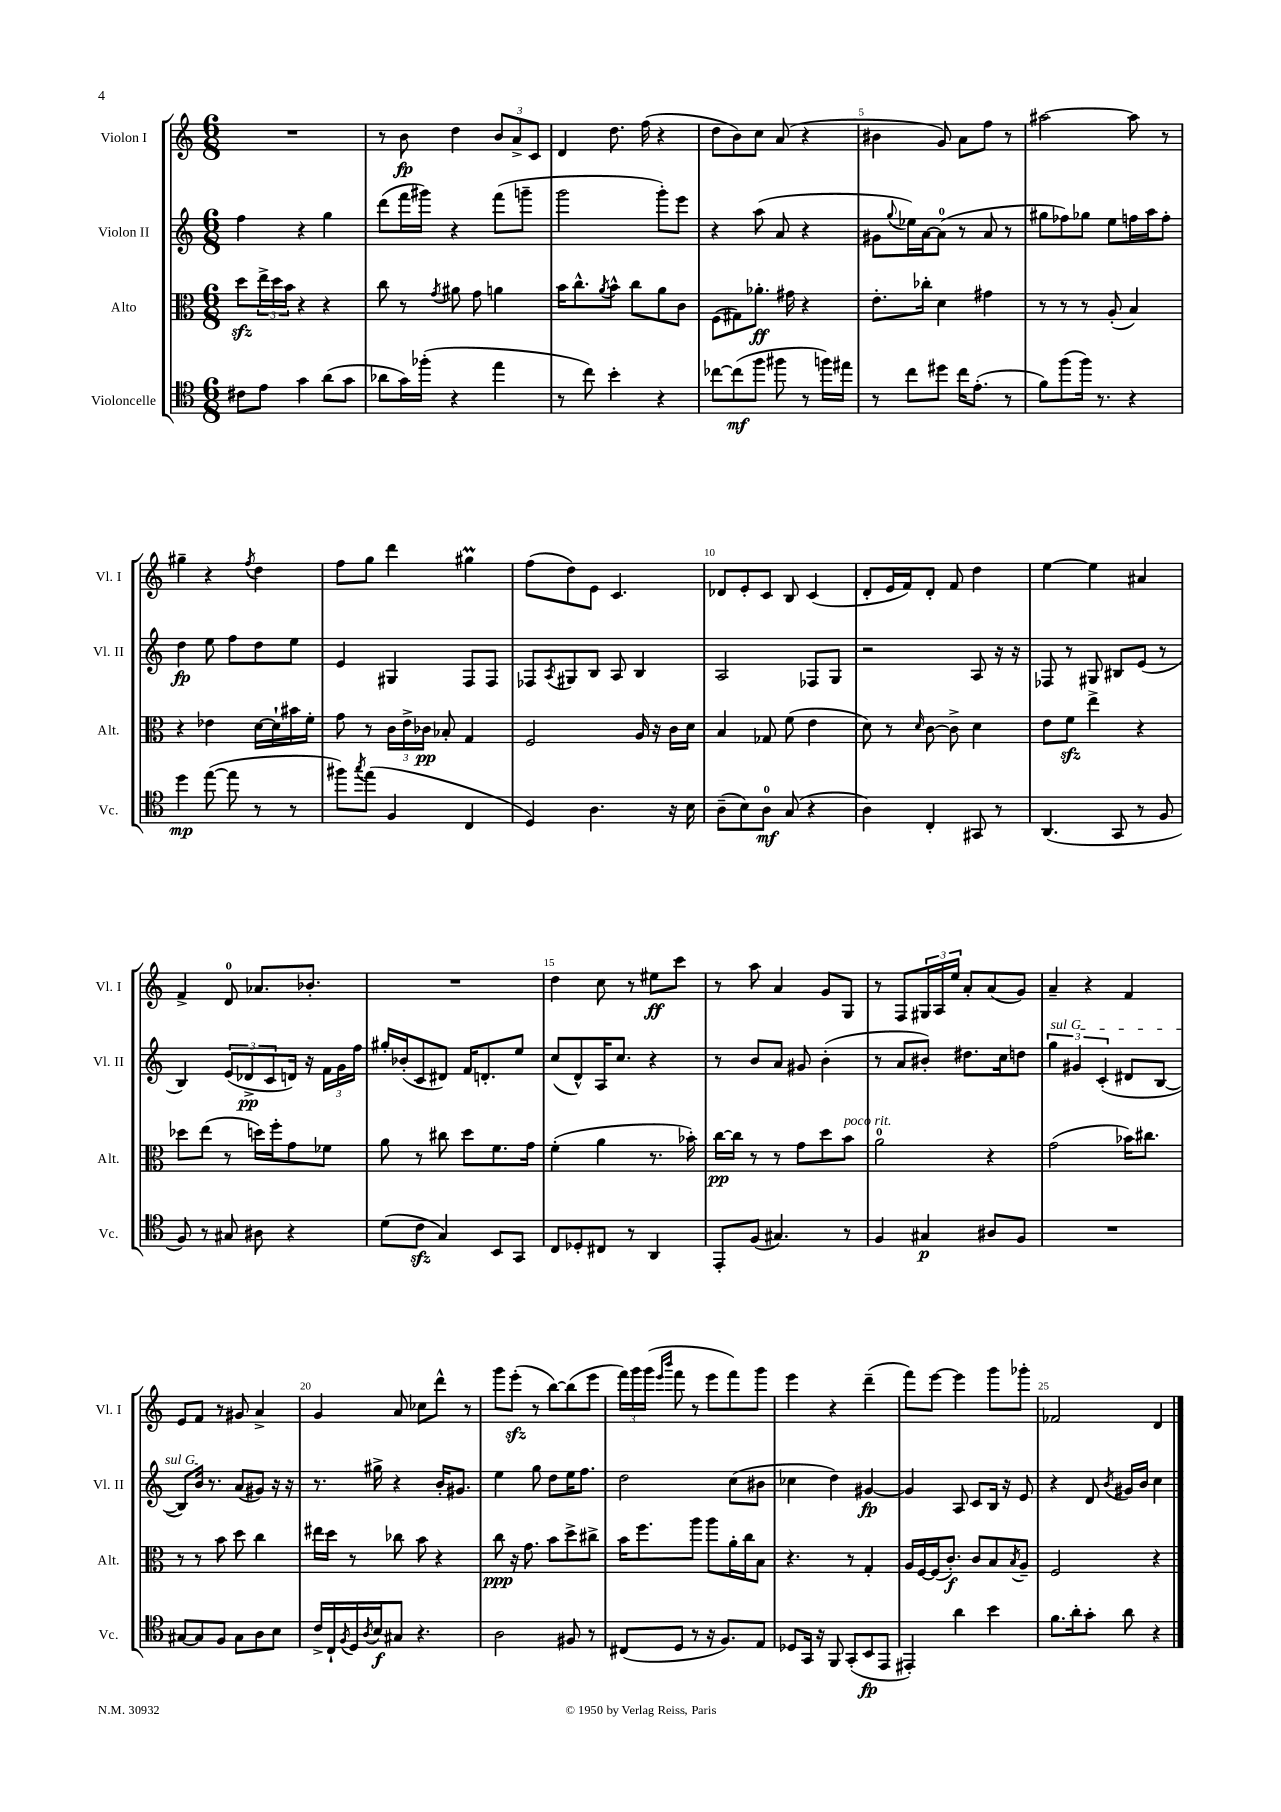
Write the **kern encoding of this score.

**kern	**dynam	**kern	**dynam	**kern	**dynam	**kern	**dynam
*part4	*part4	*part3	*part3	*part2	*part2	*part1	*part1
*staff4	*staff4	*staff3	*staff3	*staff2	*staff2	*staff1	*staff1
*I"Violoncelle	*	*I"Alto	*	*I"Violon II	*	*I"Violon I	*
*I'Vc.	*	*I'Alt.	*	*I'Vl. II	*	*I'Vl. I	*
*clefC4	*	*clefC3	*	*clefG2	*	*clefG2	*
*k[]	*	*k[]	*	*k[]	*	*k[]	*
*M6/8	*	*M6/8	*	*M6/8	*	*M6/8	*
=1	=1	=1	=1	=1	=1	=1	=1
8c#X\L	.	8ddzz\L	.	4ff\	.	2.r	.
8e\J	.	24ee^\L	.	.	.	.	.
.	.	24dd\	.	.	.	.	.
.	.	24b\JJ	.	.	.	.	.
4g\	.	4r	.	4r	.	.	.
(8a\L	.	4r	.	4gg\	.	.	.
8g\J	.	.	.	.	.	.	.
=2	=2	=2	=2	=2	=2	=2	=2
8a-X\L	.	8cc\	.	(8ddd\L	.	8r	.
16g\L)	.	8r	.	16fff\L	.	8b\	fp
(16ff-X'\JJ	.	.	.	16ggg#X\JJ)	.	.	.
.	.	8qg/	.	.	.	.	.
4r	.	8a#X\	.	4r	.	4dd\	.
.	.	8g\	.	.	.	.	.
4ee\	.	4an\	.	(8fff\L	.	12b/L	.
.	.	.	.	.	.	12a^/	.
.	.	.	.	8gggn~\J	.	.	.
.	.	.	.	.	.	12c/J	.
=3	=3	=3	=3	=3	=3	=3	=3
8r	.	16b\KL	.	2ggg\	.	4d/	.
.	.	8.cc^^\	.	.	.	.	.
8cc\)	.	.	.	.	.	.	.
.	.	8qa/	.	.	.	.	.
4b'\	.	8b^^\J	.	.	.	8.dd\	.
.	.	8cc\L	.	.	.	.	.
.	.	.	.	.	.	(16ff\	.
4r	.	8a\	.	8ggg'\L)	.	4r	.
.	.	8c\J	.	8eee\J	.	.	.
=4	=4	=4	=4	=4	=4	=4	=4
[8cc-X\L	.	(8F\L	.	4r	.	8dd\L	.
(8cc-\]	mf	8G#X\)	.	.	.	8b\)	.
8ff\J	.	8.a-X'\J	ff	(8aa\	.	8cc\J	.
8ff#X\	.	.	.	8a/	.	(8a/	.
.	.	16g#X\	.	.	.	.	.
8r	.	4r	.	4r	.	4r	.
16ffn\LL)	.	.	.	.	.	.	.
16ee#X\JJ	.	.	.	.	.	.	.
=5	=5	=5	=5	=5	=5	=5	=5
8r	.	8.e'\L	.	8g#X\L	.	4b#X\	.
.	.	.	.	8qqgg/	.	.	.
8cc\L	.	.	.	16ee-X\L)	.	.	.
.	.	16cc-X'\Jk	.	[16a\J	.	.	.
8dd#X\J	.	4d\	.	(8a\J]	.	8g/)	.
16cc\KL	.	.	.	8r	.	8a\L	.
(8.e'\J	.	.	.	.	.	.	.
.	.	4g#X\	.	8a/	.	8ff\J	.
8r	.	.	.	8r	.	8r	.
=6	=6	=6	=6	=6	=6	=6	=6
8f\L)	.	8r	.	8gg#X\L	.	[2aa#X\	.
(8ff\	.	8r	.	8ff-X\)	.	.	.
16ff\Jk)	.	8r	.	8gg-X\J	.	.	.
8.r	.	.	.	.	.	.	.
.	.	(8A'/	.	8ee\L	.	.	.
4r	.	4B/)	.	16ffn\L	.	8aa#\]	.
.	.	.	.	16aa\J	.	.	.
.	.	.	.	8ff'\J	.	8r	.
!!LO:LB:g=z
=7	=7	=7	=7	=7	=7	=7	=7
4dd\	mp	4r	.	4dd\	fp	4gg#X~\	.
([8ee\	.	4e-X\	.	8ee\	.	4r	.
8ee\]	.	.	.	8ff\L	.	.	.
.	.	.	.	.	.	8qff/	.
8r	.	[16d\LL	.	8dd\	.	4dd\	.
.	.	16d`\]	.	.	.	.	.
8r	.	16b#X\	.	8ee\J	.	.	.
.	.	16f'\JJ	.	.	.	.	.
=8	=8	=8	=8	=8	=8	=8	=8
8ff#X\L)	.	8g\	.	4e/	.	8ff\L	.
8qgg/	.	.	.	.	.	.	.
(8ee\J	.	8r	.	.	.	8gg\J	.
4F/	.	24c\LL	.	4G#X/	.	4ddd\	.
.	.	24e^\	.	.	.	.	.
.	.	24c-X\JJ	pp	.	.	.	.
.	.	8B-X'/	.	.	.	.	.
4C/	.	4G/	.	8F/L	.	4gg#Xm\	.
.	.	.	.	8F/J	.	.	.
=9	=9	=9	=9	=9	=9	=9	=9
4D/)	.	2F/	.	8F-X/L	.	(8ff\L	.
.	.	.	.	8qA/	.	.	.
.	.	.	.	8G#X/	.	8dd\)	.
4.A\	.	.	.	8B/J	.	8e\J	.
.	.	.	.	8A/	.	4.c/	.
.	.	16A/	.	4B/	.	.	.
.	.	16r	.	.	.	.	.
16r	.	16c\LL	.	.	.	.	.
16B\	.	16d\JJ	.	.	.	.	.
=10	=10	=10	=10	=10	=10	=10	=10
(8A~\L	.	4B/	.	2A/	.	8d-X/L	.
8B\)	.	.	.	.	.	8e'/	.
8A\J	mf	8G-X/	.	.	.	8c/J	.
(8G/	.	(8f\	.	.	.	8B/	.
4r	.	4e\	.	8F-X/L	.	(4c/	.
.	.	.	.	8G/J	.	.	.
=11	=11	=11	=11	=11	=11	=11	=11
4A\)	.	8d\)	.	2r	.	8d'/L	.
.	.	8r	.	.	.	16e/L	.
.	.	.	.	.	.	16f/J)	.
.	.	16qqd/	.	.	.	.	.
4C'/	.	[8c\	.	.	.	8d'/J	.
.	.	8c^\]	.	.	.	8f/	.
8GG#X/	.	4d\	.	8A/	.	4dd\	.
8r	.	.	.	16r	.	.	.
.	.	.	.	16r	.	.	.
=12	=12	=12	=12	=12	=12	=12	=12
(4.AA/	.	8e\L	.	8F-X/	.	[4ee\	.
.	.	8fzz\J	.	8r	.	.	.
.	.	4ee^\	.	8G#X/	.	4ee\]	.
8GG/	.	.	.	8B#X/L	.	.	.
8r	.	4r	.	(8e/J	.	4a#X/	.
8F/	.	.	.	8r	.	.	.
!!LO:LB:g=z
=13	=13	=13	=13	=13	=13	=13	=13
8F/)	.	8dd-X\L	.	4B/)	.	4f^/	.
8r	.	(8ee\J	.	.	.	.	.
8G#X/	.	8r	.	(12e/L	.	8d/	.
.	.	.	.	12d-X^/	pp	.	.
8A#X\	.	16ddn\LL)	.	.	.	8.a-X/L	.
.	.	.	.	12c/	.	.	.
.	.	16ff'\J	.	.	.	.	.
4r	.	8g\	.	16dn/Jk)	.	.	.
.	.	.	.	16r	.	8.b-X'/J	.
.	.	8f-X\J	.	24f\LL	.	.	.
.	.	.	.	24g\	.	.	.
.	.	.	.	24ff\JJ	.	.	.
=14	=14	=14	=14	=14	=14	=14	=14
(8d\L	.	8a\	.	16gg#X'/LL	.	2.r	.
.	.	.	.	(16b-X'/J	.	.	.
8czz\J	.	8r	.	8c/	.	.	.
4G/)	.	8cc#X\	.	8d#X/J)	.	.	.
.	.	8dd\L	.	16f/KL	.	.	.
.	.	.	.	8.dn'/	.	.	.
8BB/L	.	8.f\	.	.	.	.	.
8GG/J	.	.	.	8ee/J	.	.	.
.	.	16g\Jk	.	.	.	.	.
=15	=15	=15	=15	=15	=15	=15	=15
8C/L	.	(4f'\	.	(8cc/L	.	4dd\	.
8D-X'/	.	.	.	8d^^/)	.	.	.
8C#X/J	.	4a\	.	16A/K	.	8cc\	.
.	.	.	.	8.cc/J	.	.	.
8r	.	.	.	.	.	8r	.
4AA/	.	8.r	.	4r	.	8ee#X\L	ff
.	.	.	.	.	.	8ccc\J	.
.	.	16b-X'\)	.	.	.	.	.
=16	=16	=16	=16	=16	=16	=16	=16
8EE'/L	.	[16cc\LL	pp	8r	.	8r	.
.	.	16cc\JJ]	.	.	.	.	.
(8F/J	.	8r	.	8b/L	.	8aa\	.
4.G#X/)	.	8r	.	8a/J	.	4a/	.
.	.	8g\L	.	8g#X/	.	.	.
.	.	8dd\	.	(4b'\	.	8g/L	.
!	!	!LO:TX:a:i:t=poco rit.	!	!	!	!	!
8r	.	8b\J	.	.	.	8G/J	.
=17	=17	=17	=17	=17	=17	=17	=17
4F/	.	2a\	.	8r	.	8r	.
.	.	.	.	8a/L	.	8F/L	.
4G#X/	p	.	.	8b#X'/J)	.	24G#X/L	.
.	.	.	.	.	.	24A/	.
.	.	.	.	.	.	24ee/JJ	.
.	.	.	.	8.dd#X\L	.	8a'/L	.
8A#X/L	.	4r	.	.	.	(8a/	.
.	.	.	.	16cc\k	.	.	.
8F/J	.	.	.	8ddn\J	.	8g/J)	.
=18	=18	=18	=18	=18	=18	=18	=18
!	!	!	!	!LO:TX:a:i:t=sul G	!	!	!
2.r	.	(2g\	.	6gg\	.	4a~/	.
.	.	.	.	6g#X/	.	.	.
.	.	.	.	.	.	4r	.
.	.	.	.	(6c'/	.	.	.
.	.	16b-X\KL)	.	8d#X/L	.	4f/	.
.	.	8.cc#X\J	.	.	.	.	.
.	.	.	.	[8B/J	.	.	.
!!LO:LB:g=z
=19	=19	=19	=19	=19	=19	=19	=19
[8G#X/L	.	8r	.	8B/L])	.	8e/L	.
8G#/]	.	8r	.	16b/Jk	.	8f/J	.
.	.	.	.	8.r	.	.	.
8F/J	.	8b\	.	.	.	8r	.
8G#\L	.	8dd\	.	(8a/L	.	8g#X/	.
8A\	.	4cc\	.	8g#X/J)	.	4a^/	.
8B\J	.	.	.	16r	.	.	.
.	.	.	.	16r	.	.	.
=20	=20	=20	=20	=20	=20	=20	=20
16c^/LL	.	16ee#X\LL	.	8.r	.	4g/	.
16C`/	.	16dd\JJ	.	.	.	.	.
8qF/	.	.	.	.	.	.	.
16D/	.	8r	.	.	.	.	.
8qA/	.	.	.	.	.	.	.
16B/J	f	.	.	16gg#X^\	.	.	.
8G#X/J	.	8cc-X\	.	4r	.	8a/	.
4.r	.	8b\	.	.	.	8cc-X\L	.
.	.	4r	.	16b'/KL	.	8ddd^^\J	.
.	.	.	.	8.g#X/J	.	.	.
.	.	.	.	.	.	8r	.
=21	=21	=21	=21	=21	=21	=21	=21
2A\	.	8cc\	ppp	4ee\	.	8ggg\L	.
.	.	16r	.	.	.	(8eeezz'\J	.
.	.	8.g\	.	.	.	.	.
.	.	.	.	8gg\	.	8r	.
.	.	8b\L	.	8dd\L	.	[8bb\L)	.
8F#X/	.	8dd^\	.	16ee\K	.	(8bb\]	.
.	.	.	.	8.ff\J	.	.	.
8r	.	8cc#X^\J	.	.	.	8eee\J	.
=22	=22	=22	=22	=22	=22	=22	=22
(8C#X/L	.	16b\KL	.	2dd\	.	24fff\LL)	.
.	.	.	.	.	.	24ggg\	.
.	.	8.ff\	.	.	.	.	.
.	.	.	.	.	.	(24ggg\JJ	.
.	.	.	.	.	.	16qqeee/LL	.
.	.	.	.	.	.	16qqbbb/JJ	.
8D/J	.	.	.	.	.	8fff\	.
8r	.	8aa\J	.	.	.	8r	.
16r	.	8aa\L	.	.	.	8eee\L	.
8.F/L)	.	.	.	.	.	.	.
.	.	16a'\L	.	(8cc\L	.	8fff\)	.
.	.	16cc\J	.	.	.	.	.
8E/J	.	8B\J	.	8b#X\J	.	8ggg\J	.
=23	=23	=23	=23	=23	=23	=23	=23
8D-X/L	.	4.r	.	4cc-X\	.	4eee\	.
16GG/Jk	.	.	.	.	.	.	.
16r	.	.	.	.	.	.	.
8FF/	.	.	.	4dd\)	.	4r	.
(8GG'/L	.	8r	.	.	.	.	.
8BB/	fp	4G'/	.	[4g#X/	fp	(4ddd~\	.
8EE/J	.	.	.	.	.	.	.
=24	=24	=24	=24	=24	=24	=24	=24
4EE#X'/)	.	16A/LL	.	4g#/]	.	8fff\L)	.
.	.	[16F/	.	.	.	.	.
.	.	(16F/J]	.	.	.	[8eee\J	.
.	.	8.c'/J)	f	.	.	.	.
4a\	.	.	.	8A/	.	4eee\]	.
.	.	8c/L	.	8c/L	.	.	.
4b\	.	8B/	.	16B/Jk	.	8ggg\L	.
.	.	.	.	16r	.	.	.
.	.	8qB/	.	.	.	.	.
.	.	8A~/J	.	8e/	.	8ggg-X'\J	.
=25	=25	=25	=25	=25	=25	=25	=25
8.f\L	.	2F/	.	4r	.	2f-X/	.
16a'\k	.	.	.	.	.	.	.
8g'\J	.	.	.	8d/	.	.	.
.	.	.	.	8qb/	.	.	.
8a\	.	.	.	16g#X/LL	.	.	.
.	.	.	.	16b/JJ	.	.	.
4r	.	4r	.	4cc\	.	4d/	.
==	==	==	==	==	==	==	==
*-	*-	*-	*-	*-	*-	*-	*-
